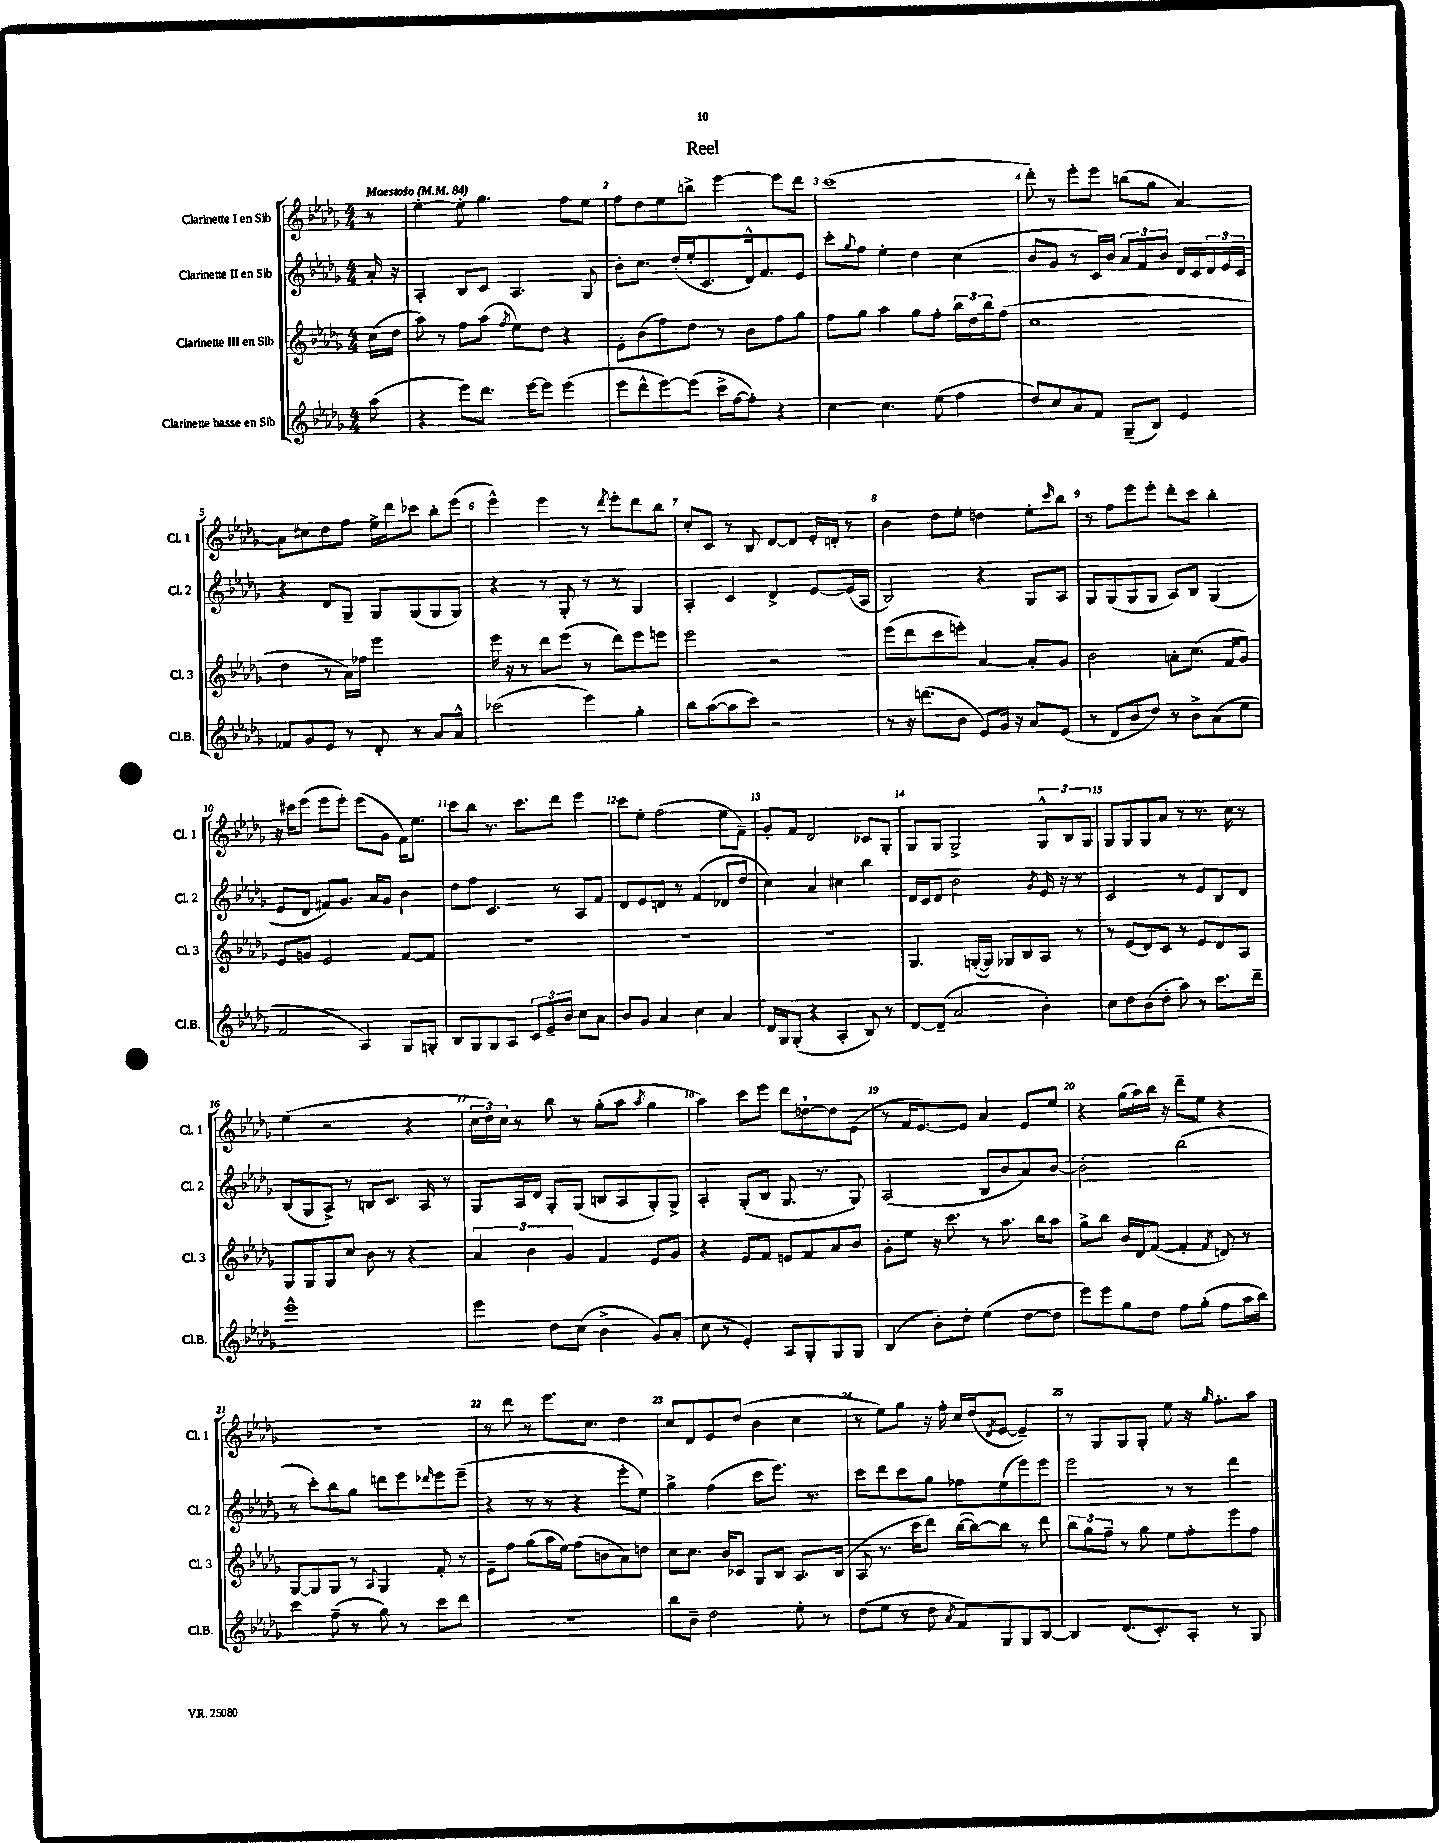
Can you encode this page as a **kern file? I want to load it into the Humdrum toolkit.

**kern	**kern	**kern	**kern
*part4	*part3	*part2	*part1
*staff4	*staff3	*staff2	*staff1
*I"Clarinette basse en Sib	*I"Clarinette III en Sib	*I"Clarinette II en Sib	*I"Clarinette I en Sib
*I'Cl.B.	*I'Cl. 3	*I'Cl. 2	*I'Cl. 1
*clefG2	*clefG2	*clefG2	*clefG2
*k[b-e-a-d-g-]	*k[b-e-a-d-g-]	*k[b-e-a-d-g-]	*k[b-e-a-d-g-]
*M4/4	*M4/4	*M4/4	*M4/4
*MM84	*MM84	*MM84	*MM84
=	=	=	=
!	!	!	!LO:TX:a:B:t=Maestoso
(8aa-\	(16cc\LL	16a-'/	8r
.	16dd-\JJ	16r	.
=1	=1	=1	=1
4r	8aa-\)	4A-'/	[4ee-'\
.	8r	.	.
8eee-\L)	8ff\L	8B-/L	8ee-'\]
8.ddd-\J	(8aa-\J	8c/J	4.gg-\
.	8qff/	.	.
.	8ee-\L)	4.A-/	.
[16eee-\KL	.	.	.
8eee-\J]	8dd-\J	.	.
(4eee-\	4r	.	8ff\L
.	.	8G-/	8ee-\J
=2	=2	=2	=2
8eee-\L	8e-'\L	8b-'\L	8ff\L
8ddd-^^\	(8b-\	8.cc\J	8dd-\
[8eee-\)	8ff\)	.	8ee-\
.	.	(16dd-'/LL	.
(8eee-\J]	8dd-\J	16ee-'/J	8bbn^\J
.	.	8.c/	.
16ccc^\LL	8r	.	[4eee-\
[16ff\J	.	.	.
8ff'\J])	8b-\L	16d-^^/k)	.
.	.	8.f/	.
4r	8ff\	.	8eee-\L]
.	8gg-\J	8e-/J	8ddd-\J
=3	=3	=3	=3
[4cc\	8ff\L	8ccc'\L	(1ccc
.	.	8qqgg-/	.
.	8gg-\J	8ff\J	.
4.cc\]	4aa-\	4ee-'\	.
.	8gg-\L	4dd-\	.
(8ee-\	8ff'\J	.	.
4ff\	24bb-\LL	(4cc\	.
.	24dd-\	.	.
.	24bb-\J	.	.
.	(8ff\J	.	.
=4	=4	=4	=4
8dd-/L)	1cc	8b-/L	8ddd-'\)
8cc/	.	8g-/J	8r
8a-/	.	8r	8eee-'\L
8f/J	.	16c/LL)	8eee-\J
.	.	16b-/JJ	.
(8G-~/L	.	12a-/L	(8bbn\L
.	.	12f/	.
8B-/J)	.	.	8gg-\J
.	.	12b-/J	.
4e-/	.	16d-/LL	[4a-/)
.	.	16c/	.
.	.	24d-/	.
.	.	24e-/	.
.	.	24c/JJ	.
!!LO:LB:g=z
=5	=5	=5	=5
8f-X/L	4dd-\	4r	8a-\L]
8g-/	.	.	8cc#X\
8e-/J	8r	8d-/L	8dd-\
8r	16a-\LL)	8G-~/J	8ff\J
.	16ff-X\JJ	.	.
8d-'/	2eee-\	8G-/L	16ee-^\LL
.	.	.	16ddd-\J
8r	.	(8G-/	8ccc-X\J
8a-/L	.	8G-/	8bb-'\L
8a-^^/J	.	8G-/J)	(8eee-\J
=6	=6	=6	=6
(2ccc-X\	16eee-\	4r	4eee-^^\)
.	16r	.	.
.	8r	.	.
.	8ddd-\L	8r	4eee-\
.	(8eee-\J	8G-'/	.
4eee-\)	8r	8r	8r
.	.	.	8qddd-/
.	8ddd-\L)	8r	8eee-'\L
4gg-'\	8eee-\	4G-/	8ddd-\
.	8eeen\J	.	8bb-\J
=7	=7	=7	=7
8bb-\L	2eee-\	4A-'/	8cc'/L
([8aa-\	.	.	8c/J
8aa-\]	.	4c/	8r
8ccc\J)	.	.	8B-/
2r	2r	4d-^/	[8d-/L
.	.	.	8d-/J]
.	.	[8e-/L	16e-'/LL
.	.	.	16dn'/JJ
.	.	(16e-/L]	8r
.	.	16A-/JJ	.
=8	=8	=8	=8
8r	(8eee-\L	2B-/)	4b-\
16r	8ddd-\	.	.
(8.dddn\L	.	.	.
.	8ccc\	.	8dd-\L
8b-\J	8eeen'\J)	.	8ee-'\J
8e-/L)	[4a-/	4r	4ddn\
16g-/Jk	.	.	.
16r	.	.	.
8a-/L	8a-'/L]	8G-/L	8ee-'\L
.	.	.	16qqccc/
(8e-/J	8g-/J	8A-/J	8bb-\J
=9	=9	=9	=9
8r	2b-\	8G-/L	8r
8d-/L	.	(8G-/	8ff\L
8b-/	.	8G-/	8eee-\
8dd-/J)	.	8G-/J	8eee-'\J
8r	8an'\L	8A-/L)	8ddd-'\L
8b-^\L	(8.cc\J	8B-/J	8ccc\J
(8a-\	.	(4G-/	4bb-'\
.	16f/KL	.	.
8ee-\J	8g-/J)	.	.
!!LO:LB:g=z
=10	=10	=10	=10
2f/	8e-/L	8e-/L	16r
.	.	.	16ccc#X\KL
.	8gn/J	8d-/J	(8eee-\J
.	2e-/	8f#X/L)	8eee-\L
.	.	8.g-/J	8eee-'\J)
4A-/)	.	.	(8eee-\L
.	.	16a-/KL	.
.	.	8g-/J	8g-\J
8G-/L	[8f/L	4b-\	16f\KL)
.	.	.	8.ee-\J
8Gn'/J	8f/J]	.	.
=11	=11	=11	=11
8B-/L	1r	8dd-\L	8ccc\L
8G-/	.	8ff\J	8bb-\J
8G-/	.	4.c/	8.r
8A-/J	.	.	.
.	.	.	8.ccc\L
12c/L	.	.	.
12e-~/	.	.	.
.	.	8r	8ddd-\J
12b-/J	.	.	.
8cc\L	.	8A-/L	4eee-\
8a-\J	.	8f/J	.
=12	=12	=12	=12
8b-/L	1r	8d-/L	8ccc\L
8g-/J	.	8e-/	8ee-'\J
4a-/	.	8dn/J	(2ff\
.	.	8r	.
4cc\	.	(4f/	.
4a-/	.	8d-X/L	8ee-\L
.	.	8dd-/J	8f~\J)
=13	=13	=13	=13
16d-/LL	1r	4cc\)	8g-'/L
16G-/J	.	.	.
(8G-'/J	.	.	8f/J
4r	.	4a-/	2d-/
4A-'/	.	4cc#X\	.
8B-/)	.	4bb-\	8c-X/L
8r	.	.	8G-'/J
=14	=14	=14	=14
[8d-/L	4.G-/	16d-/LL	8G-/L
.	.	16c/J	.
(8d-~/J]	.	8d-/J	8G-/J
2a-/	.	2b-\	2G-^/
.	([16Gn'/LL	.	.
.	16G/JJ])	.	.
.	8G-X/L	.	.
.	8B-/	.	.
.	.	8qg-/	.
4b-'\)	8A-/J	16e-/	12G-^^/L
.	.	16r	.
.	.	.	12B-/
.	8r	8r	.
.	.	.	12G-/J
=15	=15	=15	=15
8cc\L	8r	2c/	8G-/L
8dd-\	(8e-/L	.	8G-/
(8b-\	8d-/)	.	8G-/
8dd-'\J	8c/J	.	8a-/J
8aa-\)	8r	8r	8r
8r	8e-/L	8e-/L	8.r
8.ccc\L	8d-/	8B-/	.
.	.	.	16cc\
.	8A-/J	8d-/J	8r
16ddd-~\Jk	.	.	.
!!LO:LB:g=z
=16	=16	=16	=16
1eee-^^	8G-/L	(8B-/L	(4ee-\
.	8G-/	8G-/	.
.	8G-/	8A-^/J)	2r
.	8cc/J	8r	.
.	8b-\	8Bn/L	.
.	8r	8.c/J	.
.	4r	.	4r
.	.	16A-/	.
.	.	8r	.
=17	=17	=17	=17
4eee-\	6a-/	8G-/L	24cc\LL
.	.	.	24dd-\)
.	.	.	24cc\JJ
.	.	16A-/L	8r
.	6b-\	.	.
.	.	16d-/JJ	.
8dd-\L	.	8G-'/L	8bb-\
.	6g-/	.	.
(8cc\J	.	(8G-/J	8r
4b-^\	4f/	8Bn/L	(8gg-'\L
.	.	8A-/	8aa-\J
.	.	.	8qaa-/
8g-/L)	8e-/L	8G-'/)	4gg-\
(8a-'/J	8g-/J	8G-^/J	.
=18	=18	=18	=18
8cc\	4r	4A-'/	4aa-\)
8r	.	.	.
4e-'/)	8e-/L	(8G-'/L	8ccc\L
.	8f/J	8B-/J	8eee-\J
8A-/L	8en/L	8.G-/	8ddd-\L
8G-'/	8f/	.	[8ddn`\
.	.	8.r	.
8G-/	8a-/	.	8dd\]
8G-/J	8b-/J	8G-/)	(8e-\J
=19	=19	=19	=19
(4B-/	8g-'\L	(2A-/	8r
.	8ee-\J	.	16f/KL
.	.	.	[8.e-/)
8b-'\L)	16r	.	.
.	8.ccc\	.	.
8dd-'\J	.	.	8e-/J]
(4ee-\	8r	8B-/L	4a-/
.	8.aa-\	8b-/	.
[8dd-\L	.	8a-/)	8e-/L
.	16bb-\KL	.	.
8dd-\J]	8aa-\J	[8b-/J	8ee-/J
=20	=20	=20	=20
8eee-\L)	8gg-^\L	2b-'\]	4r
8eee-\	8bb-\J	.	.
8gg-\	16b-/LL	.	(16gg-\LL
.	16d-/J	.	16aa-\)
8dd-\J	([8f/J	.	16bb-\JJ
.	.	.	16r
8ff\L	4f'/]	(2bb-\	8ddd-~\L
(8gg-'\J	.	.	8ee-\J
.	8qf/	.	.
8ff\L	8dn/)	.	4r
16aa-\L	8r	.	.
16bb-\JJ)	.	.	.
!!LO:LB:g=z
=21	=21	=21	=21
4ccc\	[8G-/L	8r	1r
.	8G-/]	8ccc'\L)	.
(8ff~\	8G-/J	8bb-\	.
8r	8r	8gg-\J	.
.	8qqA-/	.	.
8gg-\)	4G-/	8dddn\L	.
8r	.	8eee-\	.
.	.	16qqddd-X/	.
8ccc\L	8f'/	8eee-\	.
8ddd-\J	8r	(8eee-~\J	.
=22	=22	=22	=22
1r	8e-~\L	4r	8r
.	8ff\J	.	8ddd-\
.	(8gg-\L	8r	8r
.	16aa-\L	8r	8.eee-\L
.	16ee-\JJ)	.	.
.	(8ff\L	4r	.
.	.	.	8.cc\J
.	8bn\	.	.
.	8a-\)	8eee-'\L	4dd-\
.	8ddn\J	8ee-\J)	.
=23	=23	=23	=23
8bb-\L	8cc\L	4gg-^\	8cc/L
8b-~\J	8.cc\J	.	8d-/
2dd-\	.	(4ff\	8e-/
.	16b-/KL	.	.
.	8c-X/J	.	(8dd-/J
.	8G-/L	8ccc\L	4b-\
.	8B-/J	8.eee-\J)	.
8ee-'\	8.A-/L	.	4cc\
.	.	8.r	.
8r	.	.	.
.	(16B-/Jk	.	.
=24	=24	=24	=24
(8dd-\L	8A-/	8ccc\L	8r
8ee-\J	8.r	8ddd-\	8ee-\L)
8r	.	8ccc\	8gg-\J
.	16ccc\KL	.	.
8dd-\	8ddd-\J)	8gg-\J	16r
.	.	.	16ff'\
8qa-/	.	.	.
8f/L)	([16bb-\LL	8ff-X\L	16cc/LL
.	16bb-\J_)	.	(16dd-/J
.	.	.	8qd-/
8G-/	8bb-\J]	(8ee-\	[8e-/J
8G-/	8r	8eee-\)	4e-~/])
[8B-/J	8ddd-\	8eee-\J	.
=25	=25	=25	=25
4B-/]	12bb-\L	2eee-\	8r
.	12gg-\	.	.
.	.	.	8G-/L
.	12ff~\J	.	.
(8.d-/L	8r	.	8G-/
.	8gg-\	.	8G-'/J
8.c'/)	.	.	.
.	8ee-\L	8r	8ee-\
8A-'/J	8ff'\	8r	16r
.	.	.	16qqgg-/
.	.	.	8.ff'\L
8r	8eee-\	4ddd-\	.
8G-/	8ff\J	.	8aa-\J
==	==	==	==
*-	*-	*-	*-
